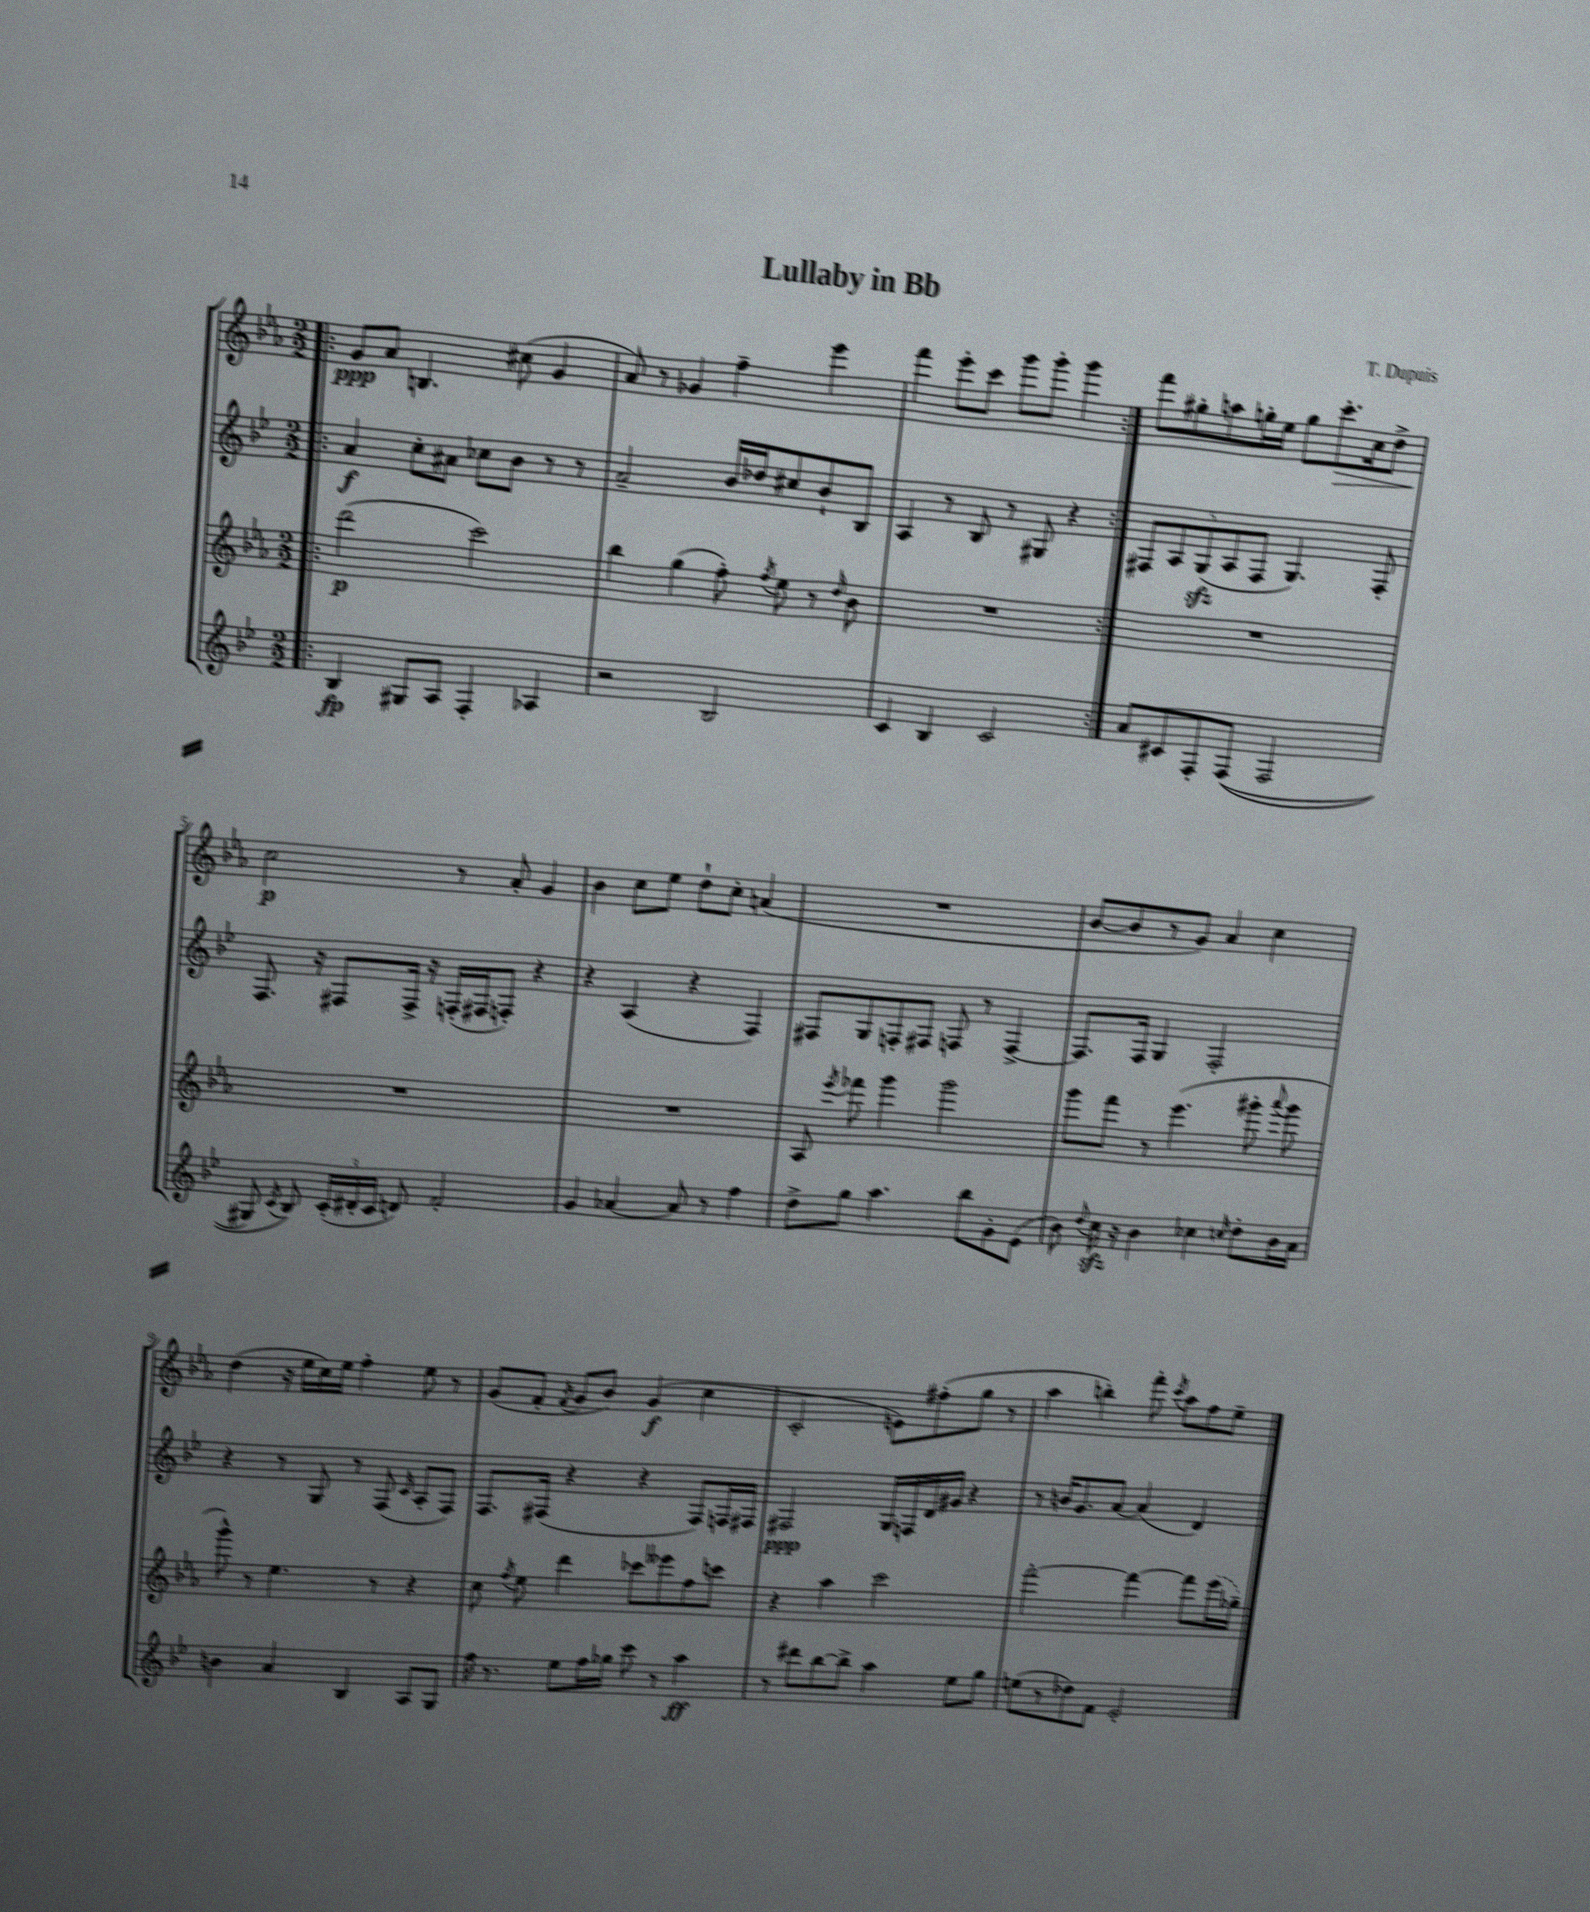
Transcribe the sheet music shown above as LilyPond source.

\header { title = "Lullaby in Bb" composer = "T. Dupuis" }
<<
\new StaffGroup <<
\new Staff = "s0" {
    \clef treble \key ees \major \numericTimeSignature \time 2/2
    \autoBeamOff \repeat volta 2 { \bar ".|:" g'8[\ppp aes'8] b4. cis''8( g'4 |
    aes'8) r8 ges'4 f''4-- ees'''4 |
    f'''4 ees'''8[-. c'''8] g'''8[ g'''8]-. g'''4 | }
    f'''8[ gis''8-. a''8 g''16-. ees''16] g''8[ c'''8.-.\> c''16 d''8]-> |
    c''2\p\! r8 aes'8-. g'4 |
    bes'4 c''8[ ees''8] d''8[-! c''8]-. a'4( |
    R1 |
    bes'8[~ bes'8 r8 g'8]) aes'4 c''4 |
    d''4( r16 ees''16[ c''16) ees''16] f''4-. ees''8 r8 |
    g'8[( f'8]-. \acciaccatura { f'8 } g'8[ bes'8]) g'4\f( c''4 |
    c'2-. e'8[) fis''8-.( g''8] r8 |
    aes''4 b''4-.) f'''8-. \acciaccatura { c'''8 } aes''8[ f''8 ees''8]-- \bar "|." |
}
\new Staff = "s1" {
    \clef treble \key bes \major \numericTimeSignature \time 2/2
    \autoBeamOff \repeat volta 2 { \bar ".|:" a'4\f c''8[-. ais'8] ces''8[ bes'8] r8 r8 |
    a'2-- bes'16[ des''16 cis''8 bes'8-! bes8] |
    a4 r8 bes8 r8 gis8 r4 | }
    \tuplet 5/4 { fis8[ a8 g8\sfz( a8 fis8] } g4.) fis8-. |
    f8. r16 fis8[ fis16]-> r16 f16[-.( fis16 f8]-.) r4 |
    r4 a4( r4 f4) |
    fis8[ g8 f8-. fis8] f8 r8 f4~-> |
    f8.[ f16] g4 f2-. |
    r4 r8 g8 r8 f8( \grace { c'16 } a8[-. f8]) |
    f8.[ fis16]( r4 r4 fis8[) f16 fis16] |
    fis2\ppp g16[ f16 d'16 gis'16] r4 |
    r8 b'16[ g'8. a'8]~ a'4( d'4) \bar "|." |
}
\new Staff = "s2" {
    \clef treble \key ees \major \numericTimeSignature \time 2/2
    \autoBeamOff \repeat volta 2 { \bar ".|:" d'''2\p( c'''2) |
    bes''4 g''4( f''8-.) \acciaccatura { f''8 } ees''8 r8 \grace { d''16 } bes'8 |
    R1 | }
    R1 |
    R1 |
    R1 |
    aes8 \acciaccatura { ees'''8 } fes'''8 g'''4 g'''2 |
    g'''8[ f'''8] r8 ees'''4.( gis'''8-. \appoggiatura { aes'''8 } gis'''8 |
    g'''8-^) r8 ees''4. r8 r4 |
    c''8 \acciaccatura { f''8 } ees''8 d'''4 ces'''8[ eeses'''8 f''8 c'''8] |
    r4 aes''4 c'''2 |
    f'''2~-. f'''4~ f'''8[ \once \slurDashed ees'''16( ges''16]--) \bar "|." |
}
\new Staff = "s3" {
    \clef treble \key bes \major \numericTimeSignature \time 2/2
    \autoBeamOff \repeat volta 2 { \bar ".|:" bes4\fp gis8[ a8] f4-. aes4 |
    r2 bes2 |
    c'4 bes4 c'2 | }
    a'8[ cis'8 f8-. f8](\( f2 |
    gis8) \acciaccatura { c'8 } bes8\) \tuplet 3/2 { c'16[-.( dis'16-. c'16] } d'8) f'2-. |
    g'4 aes'4~ aes'8 r8 f''4 |
    d''8[-> g''8] a''4. bes''8[ g'8-. ees'8]( |
    bes'8) \appoggiatura { d''8 } c''16\sfz r16 bes'4 ces''4 \grace { c''16 } d''8[-. bes'16 a'16] |
    b'4 a'4 bes4 a8[ g8] |
    f''16 r8. ees''8[ f''16 ges''16] c'''8 r8 a''4\ff |
    r8 dis'''8[ bes''8~ bes''8]-> a''4 ees''8[ g''8] |
    e''8[( r8 des''8) f'8] ees'2-. \bar "|." |
}
>>
>>
